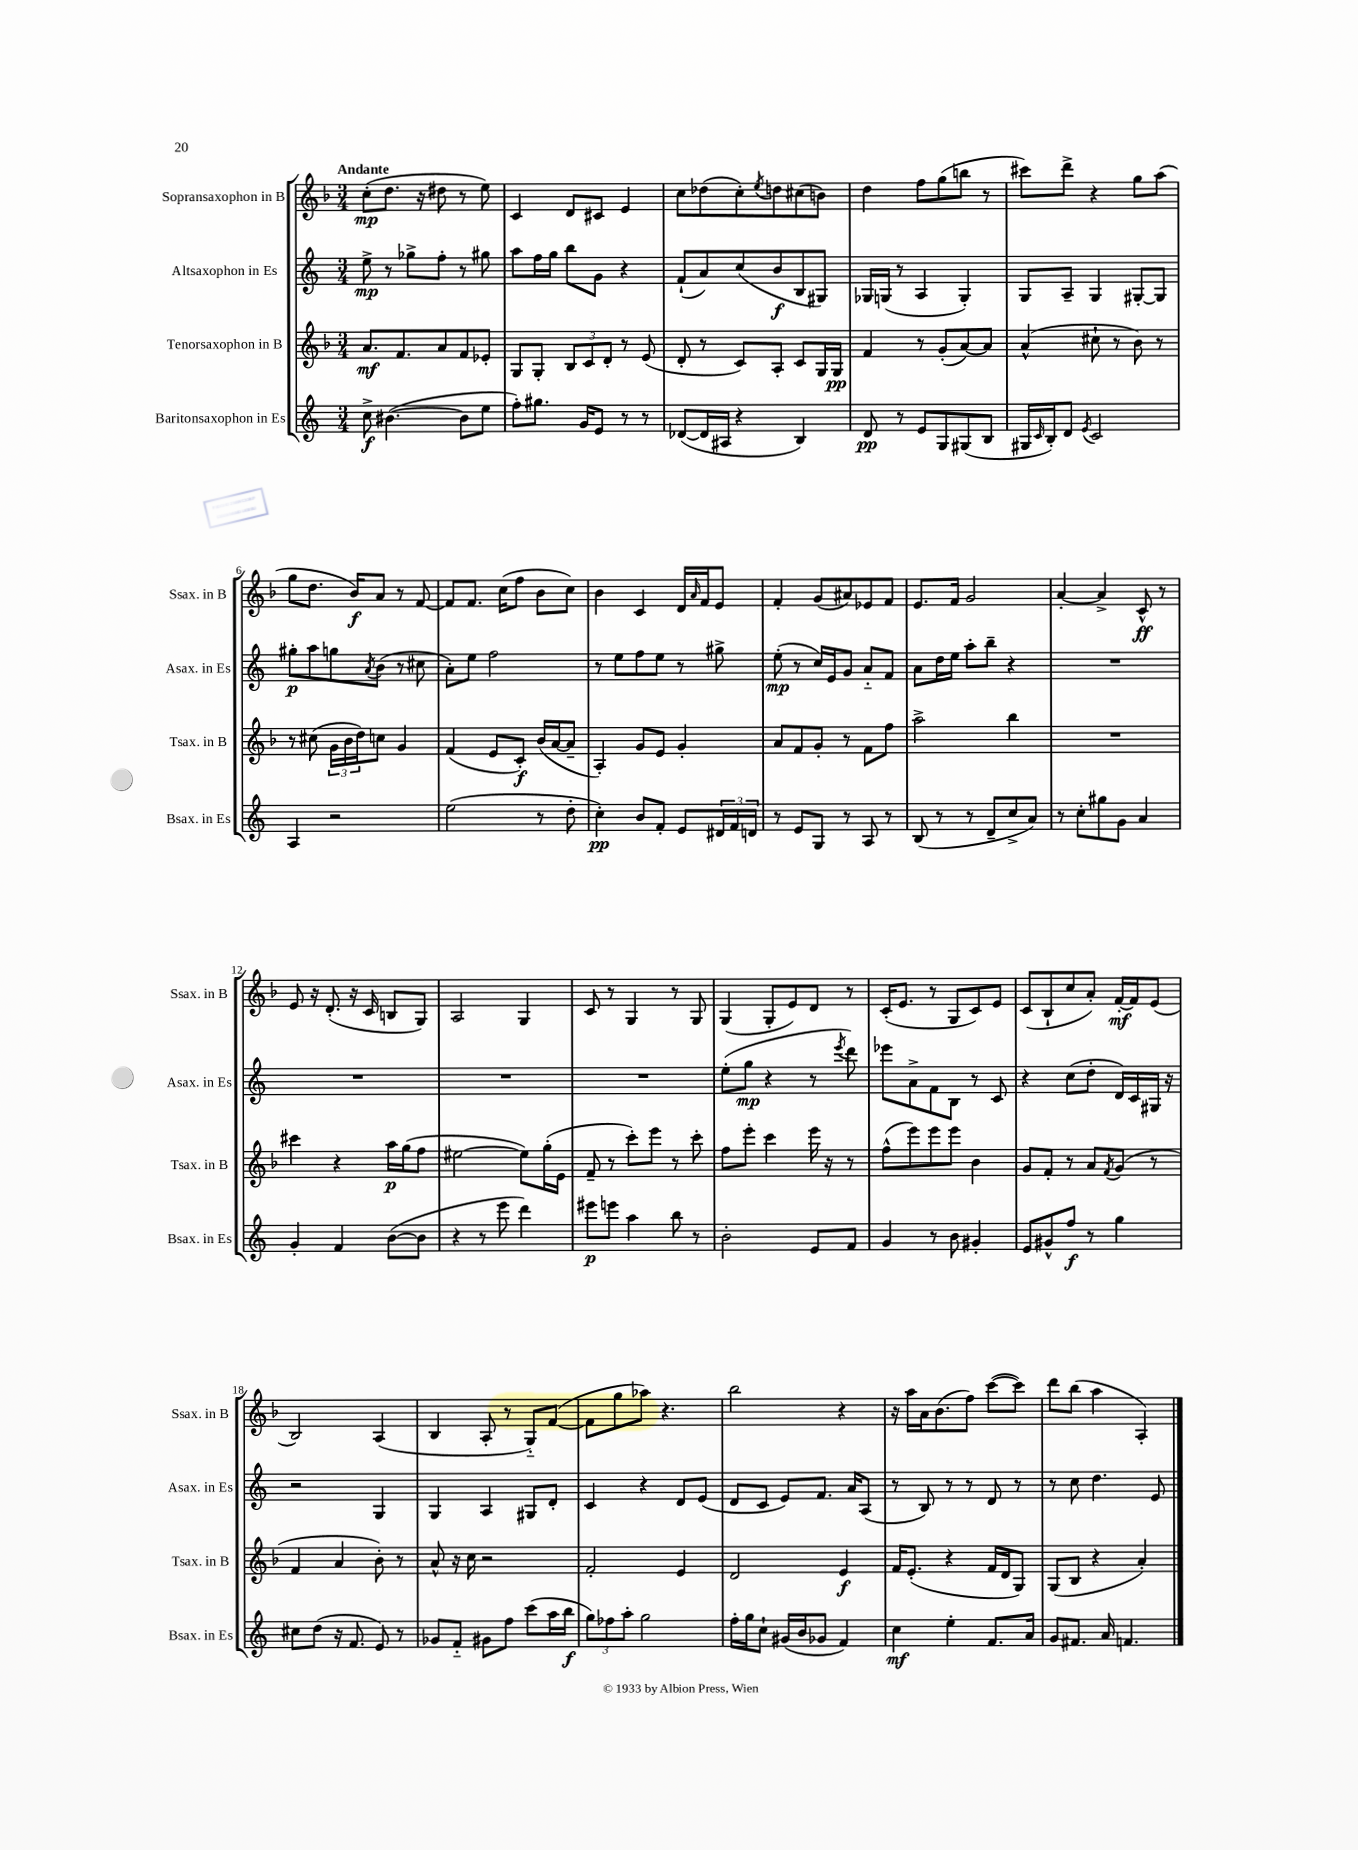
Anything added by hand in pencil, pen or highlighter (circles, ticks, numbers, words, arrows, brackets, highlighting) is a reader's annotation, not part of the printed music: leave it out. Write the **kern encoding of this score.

**kern	**kern	**kern	**kern
*staff4	*staff3	*staff2	*staff1
*clefG2	*clefG2	*clefG2	*clefG2
*k[]	*k[b-]	*k[]	*k[b-]
*M3/4	*M3/4	*M3/4	*M3/4
8cc^	8.a	8ee^	(8cc'
([4.b#	.	8r	8.dd
.	8.f	.	.
.	.	8gg-^	.
.	.	.	16r
.	8a	8ff'	8dd#
8b#]	8f	8r	8r
8ee	8e-'	8gg#	8ee)
=	=	=	=
8ff')	8G	8aa	4c
8.gg#	8G'	16ff	.
.	.	16gg	.
.	12B-	8bb	8d
16g	.	.	.
.	12c	.	.
8e	.	8g	8c#
.	12d'	.	.
8r	8r	4r	4e
8r	(8e	.	.
=	=	=	=
([8d-	8d'	(8f`	8cc
16d-]	8r	8a)	(8dd-
16A#	.	.	.
4r	8c)	(8cc	8cc')
.	.	.	8qee
.	8A'	8b	8dd
4B)	8c	8B	(8cc#
.	16G	8G#)	8b)
.	16G	.	.
=	=	=	=
8d	4f	16G-	4dd
.	.	(16G	.
8r	.	8r	.
8e	8r	4A	8ff
8G	(8g'	.	(8gg
(8G#	[8a)	4G')	8bb
8B	8a]	.	8r
=	=	=	=
16G#	(4a^^	8G	8ccc#)
16qqc	.	.	.
16B')	.	.	.
8d	.	8A~	8ddd^
8qe	.	.	.
2c	8cc#`	4G	4r
.	8r	.	.
.	8b-)	[8G#'	8gg
.	8r	8G#]	(8aa
=	=	=	=
4A	8r	8gg#'	8gg
.	(8cc#	8aa	8.dd
2r	24g	8gg	.
.	24b-	.	.
.	.	.	16b-)
.	24dd)	.	.
.	.	8qa	.
.	8cc	(8b	8a
.	4g	8r	8r
.	.	8cc#	[8f
=	=	=	=
(2ee	(4f	8a')	8f]
.	.	8ee	8.f
.	8e	2ff	.
.	.	.	(16cc
.	8c')	.	8ff
8r	(16b-	.	8b-
.	[16a	.	.
8dd'	8a~]	.	8cc)
=	=	=	=
4cc')	4A')	8r	4b-
.	.	8ee	.
8b	8g	8ff	4c
8f'	8e	8ee	.
8e	4g'	8r	16d
.	.	.	16qqa
.	.	.	16f
24d#	.	8gg#^	8e
24f	.	.	.
24d	.	.	.
=	=	=	=
8r	8a	(8ee'	4f'
8e	8f	8r	.
8G	8g'	16cc)	(8g
.	.	16e	.
8r	8r	8g	8a#)
8A	8f	8a'~	8e-
8r	8ff	8f	8f
=	=	=	=
(8B	2aa^	8a	8.e
8r	.	16dd	.
.	.	16ee	16f
8r	.	8aa'	2g
8d~	.	8bb~	.
8cc^	4bb-	4r	.
8a)	.	.	.
=	=	=	=
8r	2.r	2.r	[4a'
8cc'	.	.	.
8gg#	.	.	4a^]
8g	.	.	.
4a	.	.	8c^^
.	.	.	8r
=	=	=	=
4g'	4ccc#	2.r	8e
.	.	.	16r
.	.	.	(8.d'
4f	4r	.	.
.	.	.	16r
.	.	.	16c
([8b	16aa	.	8B
.	(16gg	.	.
8b]	8ff	.	8G)
=	=	=	=
4r	[2ee#	2.r	2A
8r	.	.	.
8eee	.	.	.
4ddd)	8ee#])	.	4G
.	(16gg'	.	.
.	16e	.	.
=	=	=	=
8eee#	8f~	2.r	8c
8eee	8r	.	8r
4aa	8ccc')	.	4G
.	8eee	.	.
8bb	8r	.	8r
8r	8ccc'	.	8G
=	=	=	=
2b'	8ff	(8ee'	(4G
.	8eee'	8gg	.
.	4ccc	4r	8G'
.	.	.	8e)
8e	16eee	8r	8d
.	16r	.	.
.	.	8qeee	.
8f	8r	8ddd)	8r
=	=	=	=
4g	(8ff^^	8eee-	(16c'
.	.	.	8.e
.	8eee)	8a^	.
8r	8eee	8f	8r
8b	8eee	8B	8G
4g#'	4b-	8r	8c)
.	.	8c	8e
=	=	=	=
8e	8g	4r	(8c
8g#^^	8f'	.	8B-`
8ff	8r	(8cc	8cc
8r	8a	8dd'	8a')
.	8qf	.	.
4gg	(8g	16d)	[16f'
.	.	16c	16f]
.	8r	16G#	(8e
.	.	16r	.
=	=	=	=
8cc#	4f	2r	2B-)
(8dd	.	.	.
16r	4a	.	.
8.f	.	.	.
8e)	8b-')	4G	(4A
8r	8r	.	.
=	=	=	=
8g-	8a^^	4G	4B-
8f'~	16r	.	.
.	16cc	.	.
8g#	2r	4A	8A'
8ff	.	.	8r
(8ccc	.	8G#	8G'~)
16aa	.	8d'	([8f
16bb	.	.	.
=	=	=	=
12gg)	2f'	4c	8f]
12ff-	.	.	.
.	.	.	8gg
12aa'	.	.	.
2gg	.	4r	8aa-)
.	.	.	4.r
.	4e	8d	.
.	.	(8e	.
=	=	=	=
16ff'	2d	8d	2bb-
16gg	.	.	.
8cc`	.	8c	.
(16g#	.	8e)	.
16b	.	.	.
8g-	.	8.f	.
4f)	4e	.	4r
.	.	16a	.
.	.	(8A	.
=	=	=	=
4cc	16f	8r	16r
.	(8.e'	.	16aa
.	.	8B)	16a
.	.	.	(8.b-
4ee'	4r	8r	.
.	.	8r	8ff)
8.f	16f	8d	([8ccc
.	16d	.	.
.	8G)	8r	8ccc])
16a	.	.	.
=	=	=	=
8g	(8G	8r	8ddd
8.f#	8B-	8cc	(8bb-
.	4r	4.dd	4aa
16a	.	.	.
4.f	.	.	.
.	4a')	.	4A')
.	.	8e	.
==	==	==	==
*-	*-	*-	*-
